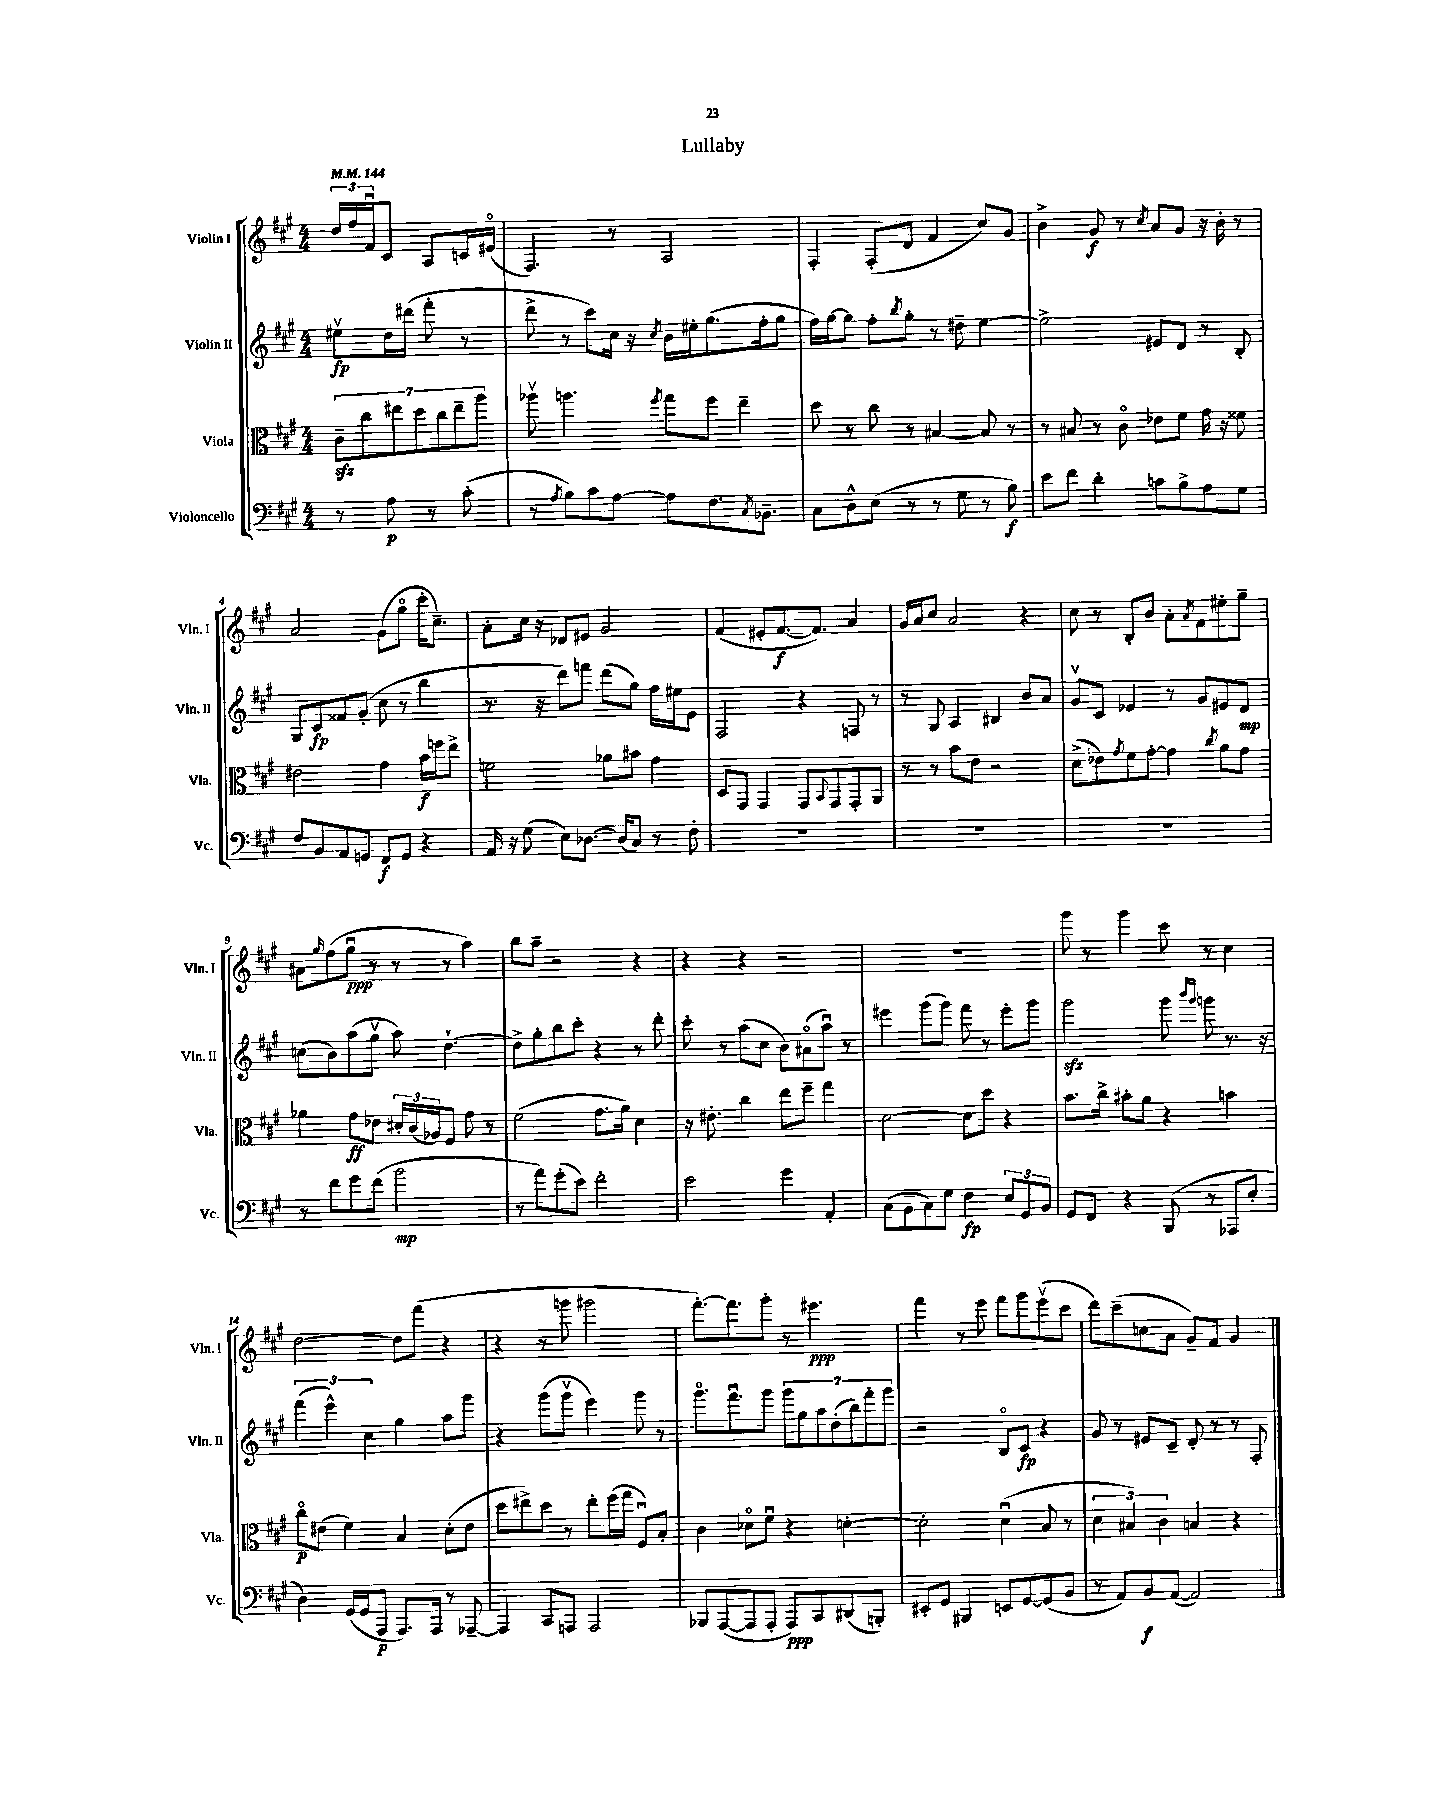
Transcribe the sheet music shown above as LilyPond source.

\header { title = "Lullaby" }
<<
\new StaffGroup <<
\new Staff = "s0" \with { instrumentName = "Violin I" shortInstrumentName = "Vln. I" } {
    \clef treble \key a \major \numericTimeSignature \time 4/4 \partial 2 \tempo 4 = 144
    \tuplet 3/2 { d''16 fis''16 fis'16\downbow } cis'8 a8 c'16 eis'16\flageolet( |
    fis4.) r8 a2 |
    fis4-. fis8-.( d'8 fis'4 cis''8) gis'8 |
    b'4-> gis'8\f r8 \acciaccatura { cis''8 } a'8 gis'8 r16 b'16-. r8 |
    a'2 gis'8( gis''8\flageolet cis'''16-. cis''8.--) |
    a'8-. cis''16 r16 des'8 eis'8 gis'2 |
    fis'4( eis'8-. fis'8.~\f fis'8.) a'4 |
    gis'16 a'16 cis''8 a'2 r4 |
    cis''8 r8 b8-. b'8 a'8-. \acciaccatura { a'8 } fis'8 eis''8-. gis''8-- |
    ais'8 \grace { gis''16 } fis''8( gis''8\downbow\ppp r8 r8 r8 a''4) |
    b''8 a''8-- r2 r4 |
    r4 r4 r2 |
    R1 |
    gis'''8 r8 gis'''4 cis'''8 r8 cis''4 |
    d''2~ d''8 fis'''8( r4 |
    r4 r8 g'''8 gis'''2 |
    fis'''8.~-.) fis'''8. gis'''8-. r8 eis'''4.\ppp |
    fis'''4 r8 e'''8 fis'''8 gis'''8 e'''8\upbow( cis'''8 |
    d'''8) cis'''8--( c''8 a'8 gis'8--) fis'8 gis'4 \bar "|." |
}
\new Staff = "s1" \with { instrumentName = "Violin II" shortInstrumentName = "Vln. II" } {
    \clef treble \key a \major \numericTimeSignature \time 4/4 \partial 2
    eis''8\upbow\fp d''16 dis'''16( fis'''8-. r8 |
    d'''8-> r8 cis'''8) cis''16 r16 \acciaccatura { cis''8 } b'16 eis''16-. gis''8.( fis''16-. gis''8 |
    fis''16) gis''16~ gis''8 fis''8-. \acciaccatura { b''8 } gis''8-. r8 dis''8-- e''4~ |
    e''2-> eis'8 d'8 r8 b8-. |
    gis8 cis'8\fp fisis'8 gis'8-.( cis''8 r8 b''4 |
    r8. r16 d'''8) f'''8 d'''8( gis''8) fis''16 eis''16 e'8 |
    fis2 r4 f8 r8 |
    r8 gis8 a4 bis4 b'8 a'8 |
    gis'8\upbow cis'8 ees'4 r8 gis'8 eis'8 d'8\mp |
    c''8( b'8) a''8( gis''8\upbow a''8) d''4.~-! |
    d''8-> gis''8-. b''8 cis'''8-. r4 r8 d'''8-. |
    cis'''8-. r8 a''8( cis''8 b'8) ais'8\flageolet( a''8\downbow) r8 |
    eis'''4 gis'''8( gis'''8) fis'''8 r8 eis'''8-. gis'''8 |
    gis'''2\sfz gis'''8 \grace { b'''16 gis'''16 } g'''8 r8. r16 |
    \tuplet 3/2 { fis'''4( e'''4-^) cis''4 } gis''4 a''8 gis'''8 |
    r4 gis'''8( gis'''8\upbow e'''4) gis'''8 r8 |
    gis'''8.\flageolet fis'''8.\downbow gis'''8 \tuplet 7/4 { gis'''8 gis''8 a''8 d''8-.( b''8) fis'''8-. gis'''8 } |
    r2 b8\flageolet cis'8\fp r4 |
    gis'8 r8 eis'8 cis'8-- d'8-. r8 r8 fis8-. \bar "|." |
}
\new Staff = "s2" \with { instrumentName = "Viola" shortInstrumentName = "Vla." } {
    \clef alto \key a \major \numericTimeSignature \time 4/4 \partial 2
    \tuplet 7/4 { cis'8--\sfz cis''8 eis''8 d''8 cis''8 eis''8-- a''8 } |
    aes''8\upbow a''4. \acciaccatura { fis''8 } gis''8 fis''8 e''4-- |
    d''8 r8 cis''8 r8 bis4~ bis8 r8 |
    r8 bis8 r8 cis'8\flageolet ees'8 fis'8 gis'16 r16 fisis'8 |
    eis'2 gis'4 b'16\f f''16 e''8-> |
    f'2 aes'8 bis'8 gis'4 |
    d8 gis,8 gis,4 gis,8 \appoggiatura { b,8 } gis,8 gis,8-. a,8 |
    r8 r8 b'8 e'8 r2 |
    d'8->( ees'8) \acciaccatura { gis'8 } fis'8 gis'8~-. gis'4 \acciaccatura { cis''8 } a'8 gis'8 |
    aes'4 gis'8\ff ees'8 \tuplet 3/2 { dis'16-. cis'16( aes16) } fis8 gis'8 r8 |
    fis'2( gis'8. a'16) d'4 |
    r16 eis'8.-. cis''4 e''8 fis''8-- gis''4 |
    d'2~ d'8 d''8 r4 |
    b'8. cis''16-> bis'8-. a'8 r4 b'4 |
    cis''8\flageolet\p eis'8( fis'4) b4 d'8-.( eis'8 |
    d''8 eis''8->) d''8 r8 eis''8-. fis''16( gis''16 fis8\downbow) b8-. |
    cis'4 des'8\flageolet fis'8\downbow r4 d'4~-. |
    d'2-. d'4\downbow( b8 r8 |
    \tuplet 3/2 { d'4 bis4) cis'4 } b4 r4 \bar "|." |
}
\new Staff = "s3" \with { instrumentName = "Violoncello" shortInstrumentName = "Vc." } {
    \clef bass \key a \major \numericTimeSignature \time 4/4 \partial 2
    r8 a8\p r8 cis'8-.( |
    r8 \acciaccatura { a8 } b8) cis'8 a8~ a8 fis8. \acciaccatura { cis8 } bes,8.-- |
    cis8 d8-^ e8( r8 r8 gis8 r8 b8\f) |
    e'8 fis'8 d'4-. c'8 b8-> a8 gis8 |
    fis8 b,8 a,8 g,8 fis,8\f g,8 r4 |
    a,16 r16 gis8( e8) des8.~ des16( cis8) r8 fis8-. |
    R1 |
    R1 |
    R1 |
    r8 fis'8 gis'8 fis'8( b'2\mp |
    r8 a'8) gis'8-.( e'8) fis'2-. |
    e'2 gis'4 a,4-. |
    cis8( b,8 cis8) gis8 fis4\fp \tuplet 3/2 { e8 gis,8 b,8 } |
    gis,8 fis,8 r4 b,,8( r8 aes,,8 e8-. |
    d4) gis,16( gis,16 a,,8\p a,,8.) a,,16 r8 aes,,8~-- |
    aes,,4 cis,8 a,,8 a,,2 |
    bes,,8 a,,8~( a,,8 a,,8-. a,,8\ppp) cis,8 dis,8( b,,8-.) |
    eis,8-. gis,8 bis,,4 e,8 gis,8~ gis,8( b,8 |
    r8 a,8) b,8\f a,8~( a,2) \bar "|." |
}
>>
>>
